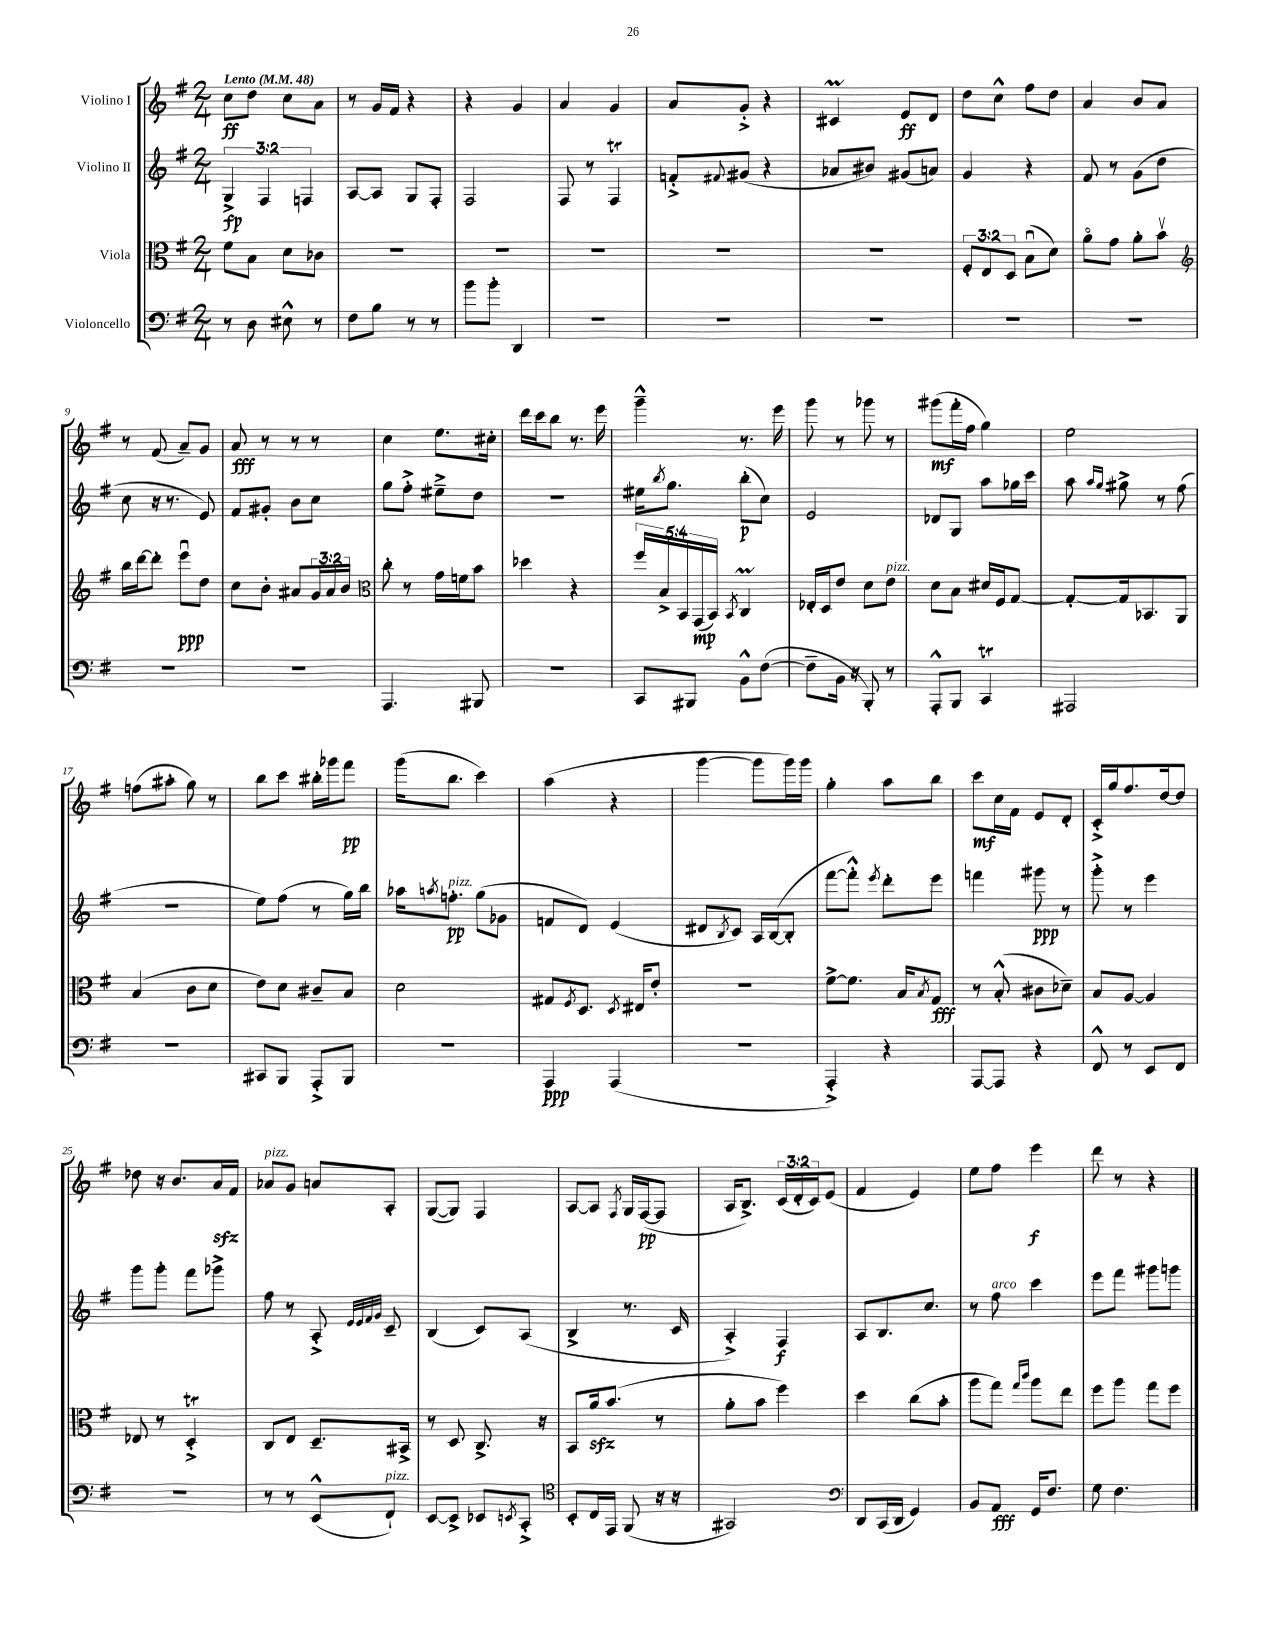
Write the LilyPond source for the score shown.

<<
\new StaffGroup <<
\new Staff = "s0" \with { instrumentName = "Violino I" } {
    \clef treble \key g \major \numericTimeSignature \time 2/4 \override Staff.TupletNumber.text = #tuplet-number::calc-fraction-text \tempo "Lento" 4 = 48
    c''8\ff d''8 c''8 a'8 |
    r8 g'16 fis'16 r4 |
    r4 g'4 |
    a'4 g'4 |
    a'8 g'8-.-> r4 |
    cis'4\prall e'8\ff d'8 |
    d''8 c''8-^ fis''8 d''8 |
    a'4 b'8 a'8 |
    r8 fis'8( a'8--) g'8 |
    a'8\fff r8 r8 r8 |
    c''4 e''8. cis''16-. |
    d'''16 c'''16 b''8 r8. e'''16 |
    g'''4---^ r8. e'''16 |
    g'''8 r8 ges'''8 r8 |
    gis'''8\mf( fis'''16-. fis''16 g''4) |
    e''2 |
    f''8( ais''8-. g''8) r8 |
    b''8 c'''8 bis''16-. ges'''16 fis'''8\pp |
    g'''16( b''8. c'''4) |
    a''4( r4 |
    g'''4~ g'''8 g'''16) g'''16 |
    g''4-. a''8 b''8 |
    c'''8\mf c''16 fis'16 e'8 d'8-. |
    c'16-.-> g''16 fis''8. d''16~ d''8 |
    des''8 r16 b'8. a'16\sfz fis'16 |
    aes'8^\markup { \italic "pizz." } g'8 a'8 a8-. |
    g8~( g8) fis4 |
    a8~ a8 \acciaccatura { fis8 } g16 fis16~\pp( fis8 |
    a16 b8.->) \tuplet 3/2 { c'16( d'16-. c'16) } e'8( |
    fis'4 e'4) |
    e''8 fis''8 e'''4\f |
    d'''8 r8 r4 \bar "|." |
}
\new Staff = "s1" \with { instrumentName = "Violino II" } {
    \clef treble \key g \major \numericTimeSignature \time 2/4 \override Staff.TupletNumber.text = #tuplet-number::calc-fraction-text
    \tuplet 3/2 { g4->\fp fis4 f4 } |
    a8~ a8 g8 fis8-. |
    fis2 |
    fis8 r8 fis4\trill |
    f'8-.-> \appoggiatura { fis'8 } gis'8( r4 |
    aes'8 bis'8) gis'8( a'8) |
    g'4 r4 |
    fis'8 r8 g'8( d''8 |
    c''8 r16 r8. e'8) |
    fis'8 gis'8-. b'8 c''8 |
    g''8 fis''8-.-> eis''8---> d''8 |
    R2 |
    eis''16 \acciaccatura { b''8 } g''8. b''8-.\p( c''8) |
    e'2 |
    des'8 g8 a''8 ges''16 c'''16 |
    a''8 \grace { a''16 g''16 } gis''8-> r8 fis''8( |
    R2 |
    e''8) fis''8( r8 g''16) b''16 |
    aes''16 \acciaccatura { a''8 } f''8.-.\pp^\markup { \italic "pizz." } g''8( ges'8 |
    f'8 d'8) e'4( |
    dis'8 \acciaccatura { b8 } c'8) a16 b16~( b8-. |
    fis'''8~ fis'''8-.-^) \acciaccatura { e'''8 } d'''8-. e'''8 |
    f'''4 gis'''8\ppp r8 |
    g'''8-.-> r8 e'''4 |
    g'''8 g'''8-. fis'''8 ges'''8-> |
    fis''8 r8 a8-.-> \grace { e'32 e'32 fis'32 g'32 } c'8-- |
    b4( c'8) a8( |
    b4-> r8. c'16 |
    a4-.->) fis4\f |
    a8 b8. c''8. |
    r8 fis''8^\markup { \italic "arco" } c'''4 |
    e'''8 fis'''8 gis'''8 g'''8 \bar "|." |
}
\new Staff = "s2" \with { instrumentName = "Viola" } {
    \clef alto \key g \major \numericTimeSignature \time 2/4 \override Staff.TupletNumber.text = #tuplet-number::calc-fraction-text
    fis'8 b8 d'8 ces'8 |
    R2 |
    R2 |
    R2 |
    R2 |
    R2 |
    \tuplet 3/2 { fis8-. e8 d8 } b8\downbow( d'8) |
    a'8\flageolet g'8 a'8-. b'8\upbow |
    \clef treble b''16 d'''16~ d'''8-. e'''8\downbow\ppp d''8 |
    c''8 b'8-. ais'8 \tuplet 3/2 { g'16 ais'16 b'16 } |
    \clef alto c''8-. r8 g'16 f'16 b'8 |
    des''4 r4 |
    \tuplet 5/4 { fis''16 b16-> b,16 g,16\mp( b,16) } \acciaccatura { b,8 } c4\prall |
    ees16-. d16 e'8 d'8 e'8^\markup { \italic "pizz." } |
    d'8 b8 dis'16 fis16 g8~ |
    g8~-. g16 bes,8. a,8 |
    b4( c'8 d'8 |
    e'8) d'8 cis'8-- b8 |
    d'2 |
    gis8 \acciaccatura { fis8 } d8. \acciaccatura { d8 } eis16 e'8-. |
    r2 |
    fis'8~-> fis'8. b16 \acciaccatura { b8 } g8\fff |
    r8 b8-.-^( cis'8 des'8--) |
    b8 a8~ a4 |
    ees8 r8 d4-.->\trill |
    c8 e8 d8.-- bis,16-> |
    r8 d8 c8.-> r16 |
    b,8 a'16\sfz b'8.( r8 |
    a'8-. b'8 fis''4) |
    d''4 c''8( b'8-. |
    a''8 g''8) \grace { g''16 c'''16 } a''8 e''8 |
    fis''8 a''8 g''8 fis''8 \bar "|." |
}
\new Staff = "s3" \with { instrumentName = "Violoncello" } {
    \clef bass \key g \major \numericTimeSignature \time 2/4
    r8 d8 eis8-^ r8 |
    fis8 b8 r8 r8 |
    b'8 b'8-. d,4 |
    R2 |
    R2 |
    R2 |
    R2 |
    R2 |
    R2 |
    R2 |
    a,,4. bis,,8 |
    r2 |
    c,8 bis,,8 b,8-^ fis8~( |
    fis8-- b,16 r16 b,,8-.) r8 |
    a,,8-.-^ b,,8 c,4\trill |
    ais,,2 |
    R2 |
    cis,8 b,,8 a,,8-.-> b,,8 |
    r2 |
    a,,4\ppp a,,4( |
    R2 |
    a,,4-.->) r4 |
    a,,8~ a,,8 r4 |
    fis,8-^ r8 e,8 fis,8 |
    R2 |
    r8 r8 e,8-^( fis,8-!^\markup { \italic "pizz." }) |
    e,8~ e,8-> ees,8 \acciaccatura { e,8 } c,8-.-> |
    \clef tenor b,8-. c16 e,16 fis,8( r16 r16 |
    gis,2) |
    \clef bass d,8 c,16( d,16 g,4) |
    b,8 a,8\fff g,16 fis8. |
    g8 fis4. \bar "|." |
}
>>
>>
